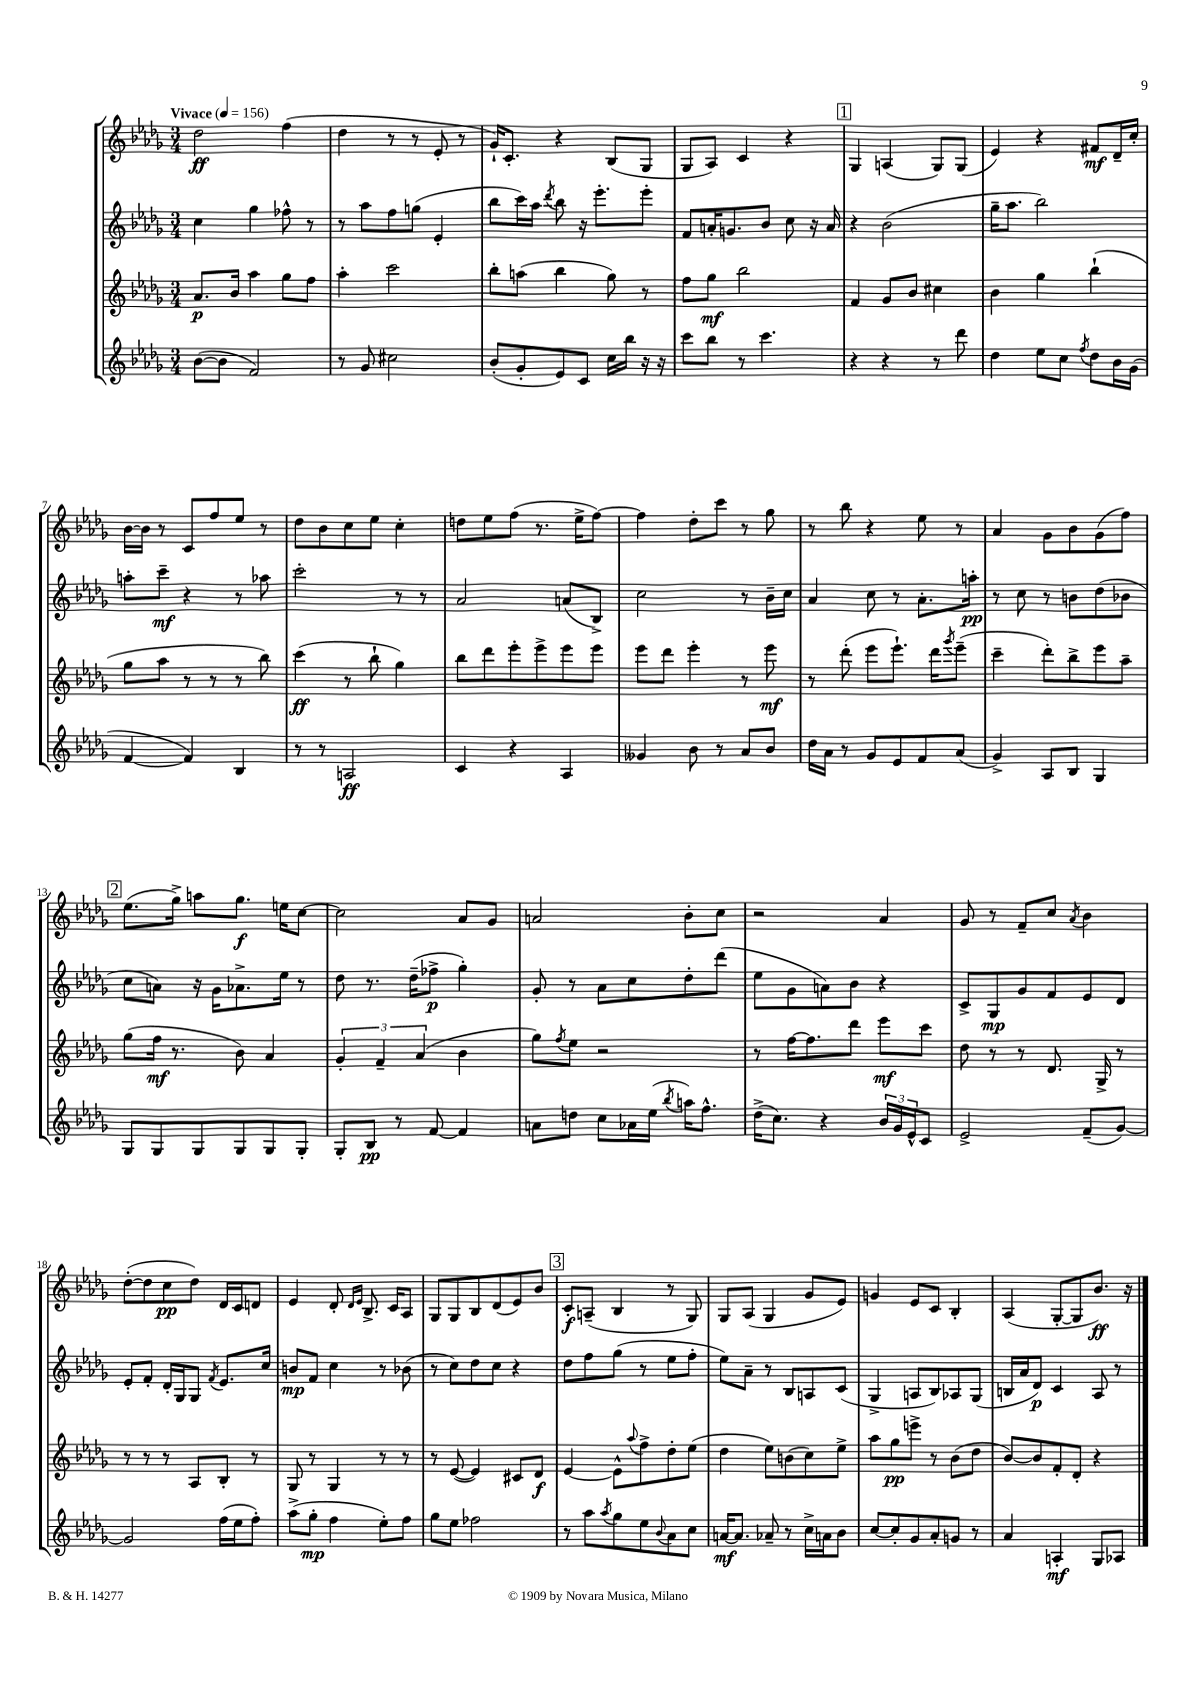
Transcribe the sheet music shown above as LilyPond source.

<<
\new StaffGroup <<
\new Staff = "s0" {
    \clef treble \key des \major \numericTimeSignature \time 3/4 \tempo "Vivace" 4 = 156
    des''2\ff f''4( |
    des''4 r8 r8 ees'8-. r8 |
    ges'16-!) c'8.-. r4 bes8( ges8 |
    ges8 aes8) c'4 r4 |
    \mark \markup { \box "1" } ges4 a4( ges8) ges8( |
    ees'4) r4 fis'8\mf des'16-- c''16-. |
    bes'16~ bes'16 r8 c'8 f''8 ees''8 r8 |
    des''8 bes'8 c''8 ees''8 c''4-. |
    d''8 ees''8 f''8( r8. ees''16-> f''8~) |
    f''4 des''8-. c'''8 r8 ges''8 |
    r8 bes''8 r4 ees''8 r8 |
    aes'4 ges'8 bes'8 ges'8( f''8) |
    \mark \markup { \box "2" } ees''8.( ges''16->) a''8 ges''8.\f e''16 c''8~ |
    c''2 aes'8 ges'8 |
    a'2 bes'8-. c''8 |
    r2 aes'4 |
    ges'8 r8 f'8-- c''8 \acciaccatura { aes'8 } bes'4 |
    des''8~-.( des''8 c''8\pp des''8) des'16 c'16 d'8 |
    ees'4 des'8-. \grace { des'16 ees'16 } bes8.-> c'16 aes8 |
    ges8 ges8 bes8 des'8( ees'8) bes'8 |
    \mark \markup { \box "3" } c'8-.\f a8--( bes4 r8 ges8) |
    ges8 aes8( ges4 ges'8 ees'8) |
    g'4 ees'8 c'8 bes4-. |
    aes4( ges8~-. ges8 bes'8.\ff) r16 \bar "|." |
}
\new Staff = "s1" {
    \clef treble \key des \major \numericTimeSignature \time 3/4
    c''4 ges''4 fes''8-^ r8 |
    r8 aes''8 f''8 g''8( ees'4-. |
    bes''8 c'''16) aes''16 \acciaccatura { des'''8 } bes''8 r16 ees'''8.-. ees'''8-. |
    f'8 a'16-. g'8. bes'8 c''8 r16 a'16 |
    \mark \markup { \box "1" } r4 bes'2( |
    ges''16-- aes''8. bes''2) |
    a''8-. c'''8--\mf r4 r8 aes''8 |
    c'''2-. r8 r8 |
    aes'2 a'8( bes8->) |
    c''2 r8 bes'16-- c''16 |
    aes'4 c''8 r8 aes'8.-. a''16-.\pp |
    r8 c''8 r8 b'8 des''8( bes'8 |
    \mark \markup { \box "2" } c''8 a'8) r16 ges'16 aes'8.-> ees''16 r8 |
    des''8 r8. des''16--( fes''8->\p ges''4-.) |
    ges'8-. r8 aes'8 c''8 des''8-. des'''8( |
    ees''8 ges'8 a'8) bes'8 r4 |
    c'8-> ges8\mp ges'8 f'8 ees'8 des'8 |
    ees'8-. f'8-. des'16-. ges16 ges8 \acciaccatura { f'8 } ees'8. c''16 |
    b'8\mp f'8 c''4 r8 bes'8( |
    r8 c''8) des''8 c''8 r4 |
    \mark \markup { \box "3" } des''8 f''8 ges''8( r8 ees''8 f''8-. |
    ees''8) aes'8-- r8 bes8 a8 c'8( |
    ges4-> a8 bes8) aes8 ges8( |
    b16 aes'16 des'8\p) c'4 aes8 r8 \bar "|." |
}
\new Staff = "s2" {
    \clef treble \key des \major \numericTimeSignature \time 3/4
    aes'8.\p bes'16 aes''4 ges''8 f''8 |
    aes''4-. c'''2 |
    bes''8-. a''8( bes''4 ges''8) r8 |
    f''8 ges''8\mf bes''2 |
    \mark \markup { \box "1" } f'4 ges'8 bes'8 cis''4 |
    bes'4 ges''4 bes''4-!( |
    ges''8 aes''8 r8 r8 r8 bes''8) |
    c'''4\ff( r8 bes''8-! ges''4) |
    bes''8 des'''8 ees'''8-. ees'''8-> ees'''8 ees'''8 |
    ees'''8 des'''8 ees'''4-. r8 ees'''8\mf |
    r8 des'''8-.( ees'''8 ees'''8.-!) des'''16 \acciaccatura { ges'''8 } ees'''8--( |
    c'''4-- des'''8-.) bes''8-> ees'''8 aes''8-- |
    \mark \markup { \box "2" } ges''8( f''16\mf r8. bes'8) aes'4 |
    \tuplet 3/2 { ges'4-. f'4-- aes'4( } bes'4 |
    ges''8) \acciaccatura { f''8 } ees''8 r2 |
    r8 f''16~ f''8. des'''8 ees'''8\mf c'''8 |
    des''8 r8 r8 des'8. ges16-> r8 |
    r8 r8 r8 aes8 bes8-. r8 |
    ges8 r8 ges4 r8 r8 |
    r8 ees'8~( ees'4) cis'8 des'8\f |
    \mark \markup { \box "3" } ees'4~ ees'8-^ \appoggiatura { aes''8 } f''8-> des''8-. ees''8( |
    des''4 ees''8) b'8( c''8) ees''8-> |
    aes''8 ges''8\pp e'''8-> r8 bes'8( des''8 |
    bes'8~) bes'8 f'8-. des'8-. r4 \bar "|." |
}
\new Staff = "s3" {
    \clef treble \key des \major \numericTimeSignature \time 3/4
    bes'8~( bes'8 f'2) |
    r8 ges'8 cis''2 |
    bes'8-.( ges'8-. ees'8) c'8 c''16 bes''16 r16 r16 |
    c'''8 bes''8 r8 c'''4. |
    \mark \markup { \box "1" } r4 r4 r8 des'''8 |
    des''4 ees''8 c''8 \acciaccatura { f''8 } des''8 bes'16 ges'16( |
    f'4~ f'4) bes4 |
    r8 r8 a2\ff |
    c'4 r4 aes4 |
    geses'4 bes'8 r8 aes'8 bes'8 |
    des''16 aes'16 r8 ges'8 ees'8 f'8 aes'8( |
    ges'4->) aes8 bes8 ges4 |
    \mark \markup { \box "2" } ges8 ges8 ges8 ges8 ges8 ges8-. |
    ges8-. bes8\pp r8 f'8~ f'4 |
    a'8 d''8 c''8 aes'16 ees''16( \acciaccatura { bes''8 } a''16) f''8.-^ |
    des''16->( c''8.) r4 \tuplet 3/2 { bes'16 ges'16 ees'16-^ } c'8 |
    ees'2-> f'8--( ges'8~) |
    ges'2 f''16( ees''16 f''8-.) |
    aes''8->( ges''8-.\mp f''4 ees''8-.) f''8 |
    ges''8 ees''8 fes''2 |
    \mark \markup { \box "3" } r8 aes''8 \acciaccatura { aes''8 } ges''8 ees''8 \appoggiatura { bes'8 } aes'8 c''8 |
    a'16~\mf a'8. aes'8-- r8 c''16-> a'16 bes'8 |
    c''8~ c''8-. ges'8 aes'8-. g'8 r8 |
    aes'4 a4-.\mf ges8 aes8 \bar "|." |
}
>>
>>
